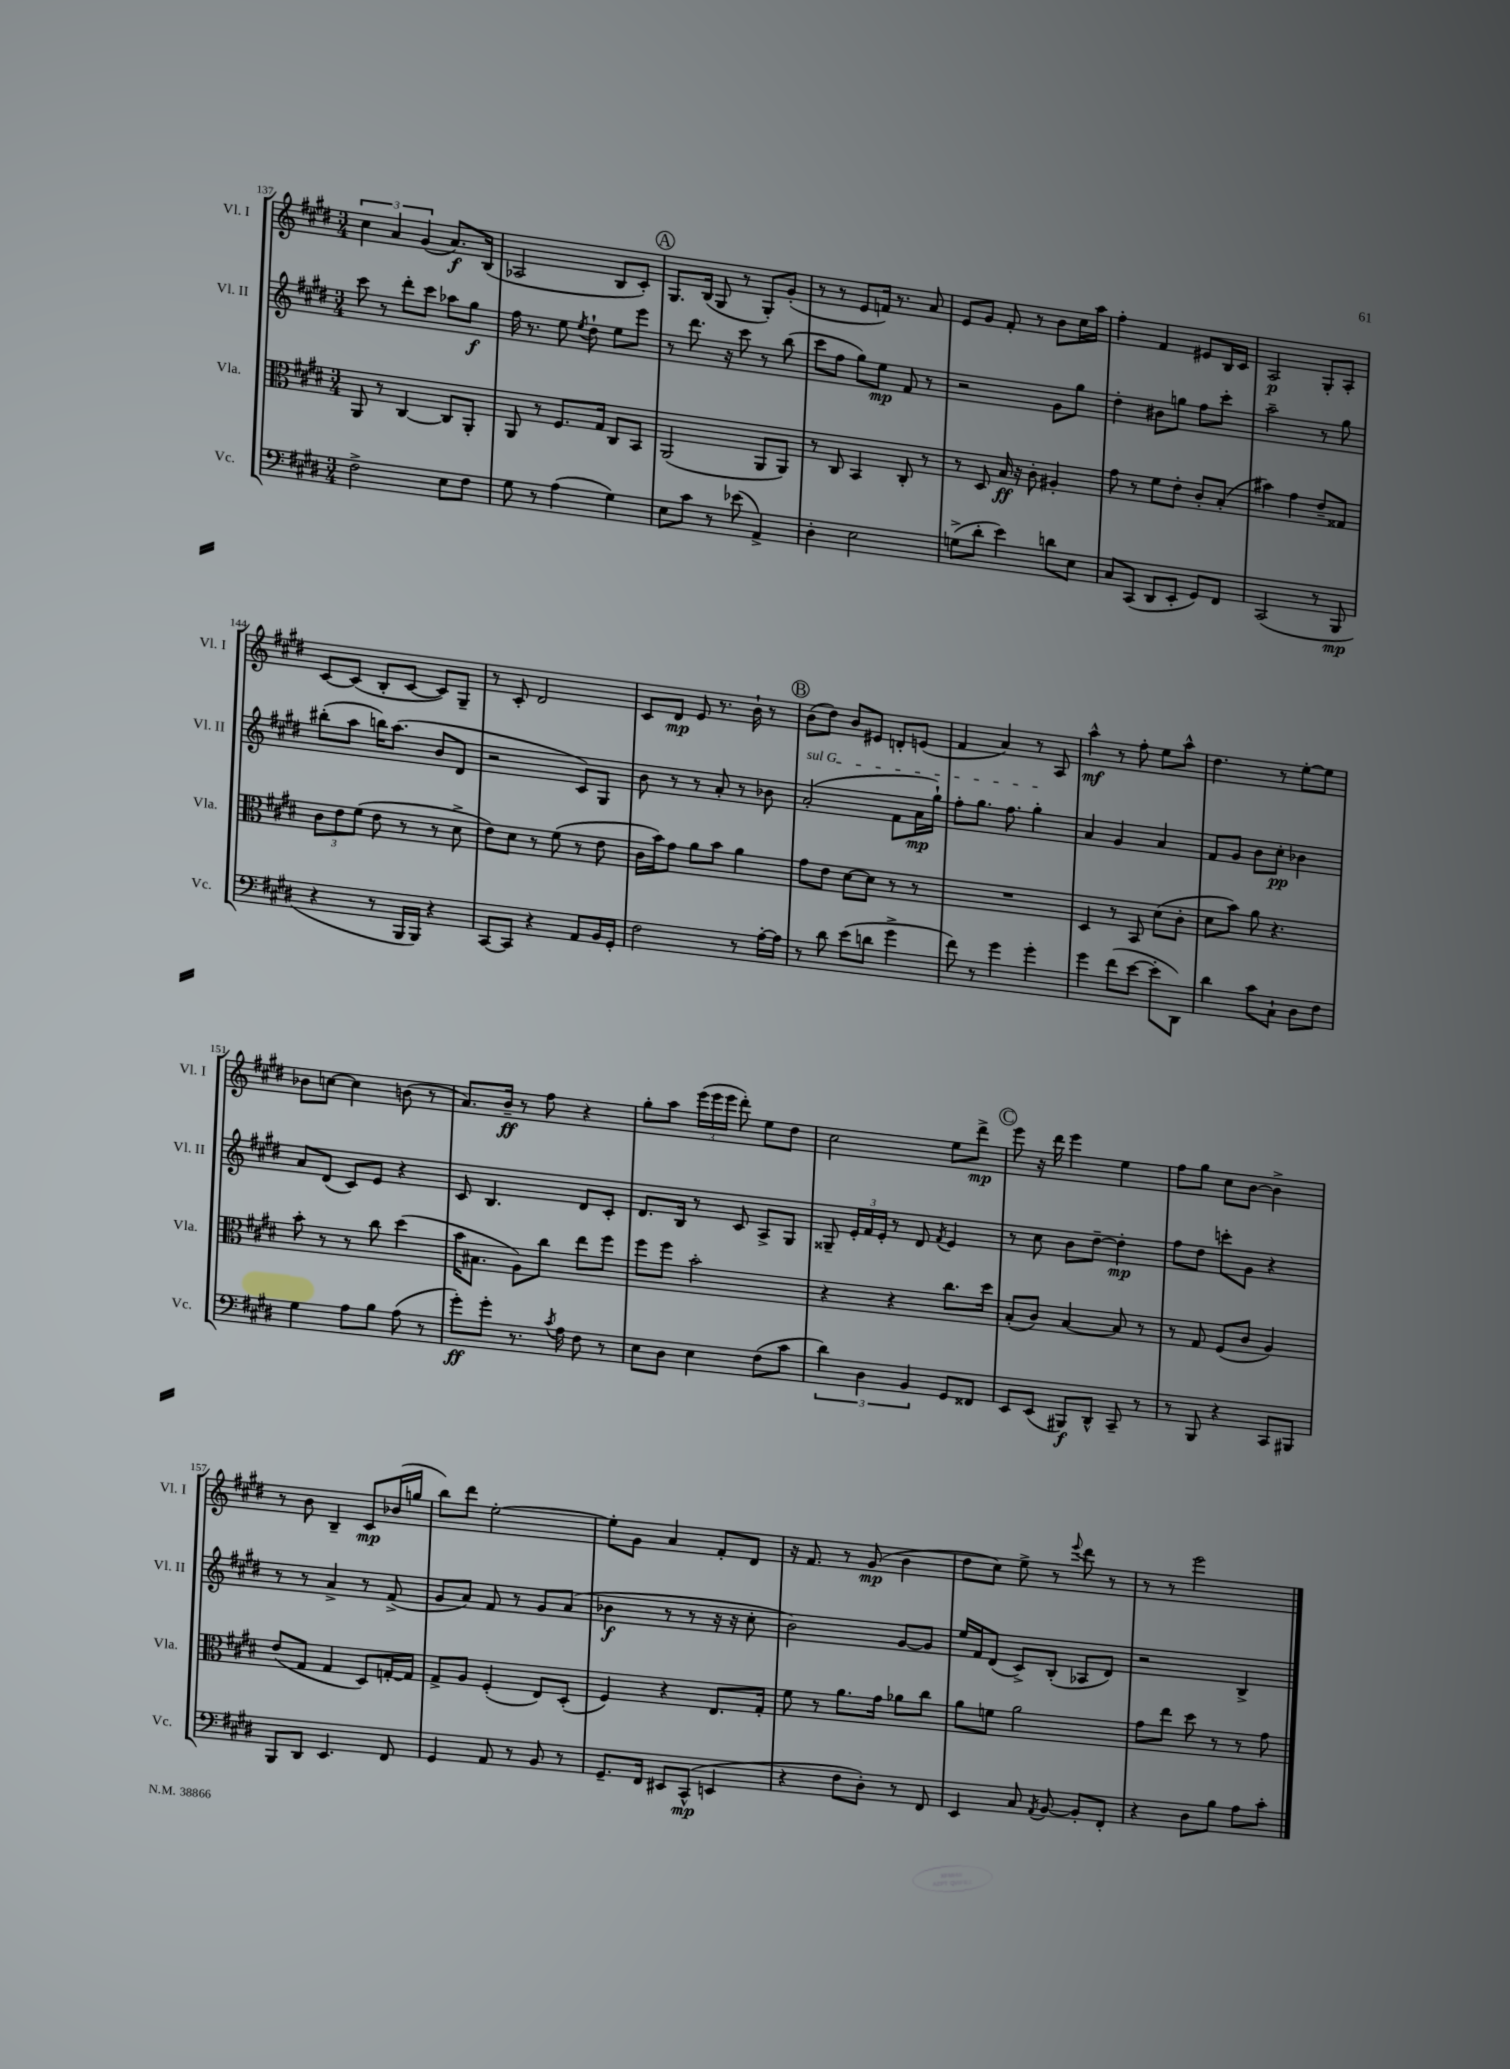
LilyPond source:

<<
\new StaffGroup <<
\new Staff = "s0" \with { instrumentName = "Vl. I" shortInstrumentName = "Vl. I" } {
    \clef treble \key e \major \numericTimeSignature \time 3/4
    \autoBeamOff \tuplet 3/2 { cis''4 a'4 gis'4( } a'8.[\f) b16]( |
    aes2 b8[ cis'8]-.) |
    \mark \markup { \circle "A" } gis8.[ b16]( gis8 r8 gis8[-.) gis'8]-.( |
    r8 r8 e'8[ f'16]) r8. a'8 |
    e'8[ gis'8] fis'8-. r8 b'8[ cis''16 a''16] |
    fis''4-. fis'4 eis'8[ b16 cis'16] |
    a2\p gis8[-. a8]-. |
    cis'8[~ cis'8]( b8[-. cis'8]~ cis'8[) gis8]-- |
    r8 cis'8-. dis'2 |
    cis'8[ dis'8]\mp e'8 r8. b'16-! r8 |
    \mark \markup { \circle "B" } b'8[( dis''8]) b'8[ eis'8] d'8[-. e'8]( |
    fis'4 a'4) r8 a8 |
    a''4-^\mf r8 fis''8-. e''8[ a''8]-^ |
    dis''4. r8 e''8[~-. e''8] |
    bes'8[ c''8]~ c''4 b'8( r8 |
    a'8.[) b'16]--\ff r8 fis''8 r4 |
    gis''8[-. a''8] \tuplet 3/2 { e'''16[( e'''16 e'''16] } dis'''8-.) e''8[ dis''8] |
    cis''2 e''8[ dis'''8]->\mp |
    \mark \markup { \circle "C" } e'''8 r16 dis'''16 e'''4 e''4 |
    fis''8[ gis''8] cis''8[ b'8]~ b'4-> |
    r8 b'8 b4-- cis'8[\mp bes'16( g''16] |
    b''8[) dis'''8] e''2~-. |
    e''8[-. gis'8] a'4 fis'8[-. dis'8] |
    r16 fis'8. r8 gis'8\mp( b'4 |
    dis''8[ cis''8]) e''8-> r8 \appoggiatura { e'''8 } dis'''8 r8 |
    r8 r8 e'''2 \bar "|." |
}
\new Staff = "s1" \with { instrumentName = "Vl. II" shortInstrumentName = "Vl. II" } {
    \clef treble \key e \major \numericTimeSignature \time 3/4
    \autoBeamOff cis'''8 r8 dis'''8[-. cis'''8] aes''8[ gis''8]\f |
    fis''16 r8. e''8 \acciaccatura { e''8 } dis''8-! e''8[ e'''8] |
    \mark \markup { \circle "A" } r8 dis'''8. r16 cis'''8 r8 b''8( |
    cis'''8[ fis''8] gis''8[) e''8]\mp fis'8 r8 |
    r2 gis'8[ gis''8] |
    dis''4-. bis'8[ g''8] fis''8[ cis'''8]-. |
    a''2-- r8 gis''8 |
    bis''8[-.( a''8] b''16[) a''8.]( b'8[ dis'8] |
    r2 cis'8[) gis8] |
    b'8 r8 r8 a'8-. r8 bes'8 |
    \mark \markup { \circle "B" } \once \override TextSpanner.bound-details.left.text = \markup { \italic "sul G" } a'2-.\startTextSpan( fis'8[ a'16\mp gis''16]-!) |
    fis''8[-. gis''8.] fis''8. gis''4-.\stopTextSpan |
    a'4 gis'4 a'4 |
    fis'8[ gis'8] b'8[ cis''8]-.\pp bes'4 |
    a'8[ dis'8]( cis'8[) e'8] r4 |
    cis'8 b4. dis'8[ cis'8]-. |
    dis'8.[ b16] r8 cis'8 a8[-> gis8] |
    gisis8-- \tuplet 3/2 { e'16[-. fis'16 e'16]-. } r8 dis'8 \acciaccatura { fis'8 } e'4 |
    \mark \markup { \circle "C" } r8 cis''8 b'8[ dis''8]~-- dis''4-.\mp |
    fis''8[ dis''8] c'''8[-. gis'8] r4 |
    r8 r8 a'4-> r8 fis'8->( |
    gis'8[ a'8]) fis'8 r8 gis'8[ a'8]( |
    bes'4\f r8 r8 r16 r16 cis''8-. |
    b'2) gis'8[~ gis'8] |
    e''16[ fis'16 dis'8]( cis'8[->) b8]-.( aes8[ dis'8]) |
    r2 b4-> \bar "|." |
}
\new Staff = "s2" \with { instrumentName = "Vla." shortInstrumentName = "Vla." } {
    \clef alto \key e \major \numericTimeSignature \time 3/4
    \autoBeamOff a,8 r8 cis4~ cis8[ a,8]-. |
    a,8 r8 fis8.[ gis16] cis8[ b,8] |
    \mark \markup { \circle "A" } a,2( a,8[ a,8]) |
    r8 cis8 b,4 cis8-. r8 |
    r8 dis8 b16\ff r16 cis'8-. ais4-. |
    gis'8 r8 fis'8[ e'8]-. cis'8[-. b8]-.( |
    bis'4) gis'4 e'8[-- gisis8] |
    \tuplet 3/2 { cis'8[ e'8 fis'8]( } e'8 r8 r8 dis'8-> |
    e'8[) dis'8] r8 fis'8( r8 e'8 |
    cis'16[ b'16) gis'8] a'8[ b'8] a'4 |
    \mark \markup { \circle "B" } gis'8[ e'8] dis'8[~ dis'8] r8 r8 |
    R2. |
    dis4 r8 b,8 dis'8[( cis'8]-. |
    dis'8[ b'8]) a'8 r4. |
    b'8-. r8 r8 cis''8 dis''4( |
    b'16[ bis8.] a8[) cis''8] e''8[ fis''8] |
    fis''8[ fis''8] b'2-. |
    r4 r4 cis''8.[ dis''16] |
    \mark \markup { \circle "C" } b8[-.( cis'8]) b4~ b8 r8 |
    r8 gis8 fis8[( cis'8] a4) |
    e'8[( gis8] gis4 dis8[) g16~-. g16] |
    gis8[-> a8] fis4-.( e8[) dis8]-.( |
    fis4) r4 e8.[ gis16]-. |
    fis'8 r8 a'8.[ gis'16] aes'8[ cis''8] |
    a'8[ f'8] a'2 |
    gis'8[ e''8] dis''8 r8 r8 gis'8 \bar "|." |
}
\new Staff = "s3" \with { instrumentName = "Vc." shortInstrumentName = "Vc." } {
    \clef bass \key e \major \numericTimeSignature \time 3/4
    \autoBeamOff fis2-> e8[ fis8] |
    gis8 r8 a4( gis4) |
    \mark \markup { \circle "A" } e8[ cis'8] r8 ees'8( a,4->) |
    dis4-. e2 |
    g8[->( dis'8]-. e'4) d'8[ e8] |
    cis8[ cis,8]( dis,8[ e,8]-. gis,8[) fis,8] |
    cis,2( r8 b,,8\mp |
    r4 r8 b,,16[ b,,16]) r4 |
    cis,8[~ cis,8] r4 a,8[ b,16 gis,16]-. |
    fis2 r8 a16[~-. a16] |
    \mark \markup { \circle "B" } r8 dis'8 e'8[( d'8] gis'4-> |
    fis'8) r8 gis'4 gis'4-. |
    gis'4 fis'8[( e'8]~ e'8[-. dis,8]) |
    dis'4 cis'8[ cis8]-! dis8[ fis8] |
    gis4 a8[ b8] a8( r8 |
    gis'8[-.\ff) gis'8]-. r8. \acciaccatura { cis'8 } a16 fis8 r8 |
    e8[ dis8] e4 fis8[( cis'8] |
    \tuplet 3/2 { dis'4) dis4 b,4 } gis,8[ fisis,8] |
    \mark \markup { \circle "C" } e,8[ e,8]( bis,,8[\f) dis,8]-^ cis,8-- r8 |
    r8 b,,8 r4 cis,8[ bis,,8] |
    b,,8[ dis,8] e,4. fis,8 |
    gis,4 a,8 r8 b,8 r8 |
    gis,8.[-- fis,16] eis,8[ cis,8]-^\mp( e,4 |
    r4 fis8[ dis8]-.) r8 fis,8 |
    e,4 cis8 \acciaccatura { a,8 } b,8~ b,8[-. fis,8]-. |
    r4 dis8[ b8] a8[ cis'8]-. \bar "|." |
}
>>
>>
\layout { \context { \Score currentBarNumber = #137 } }
